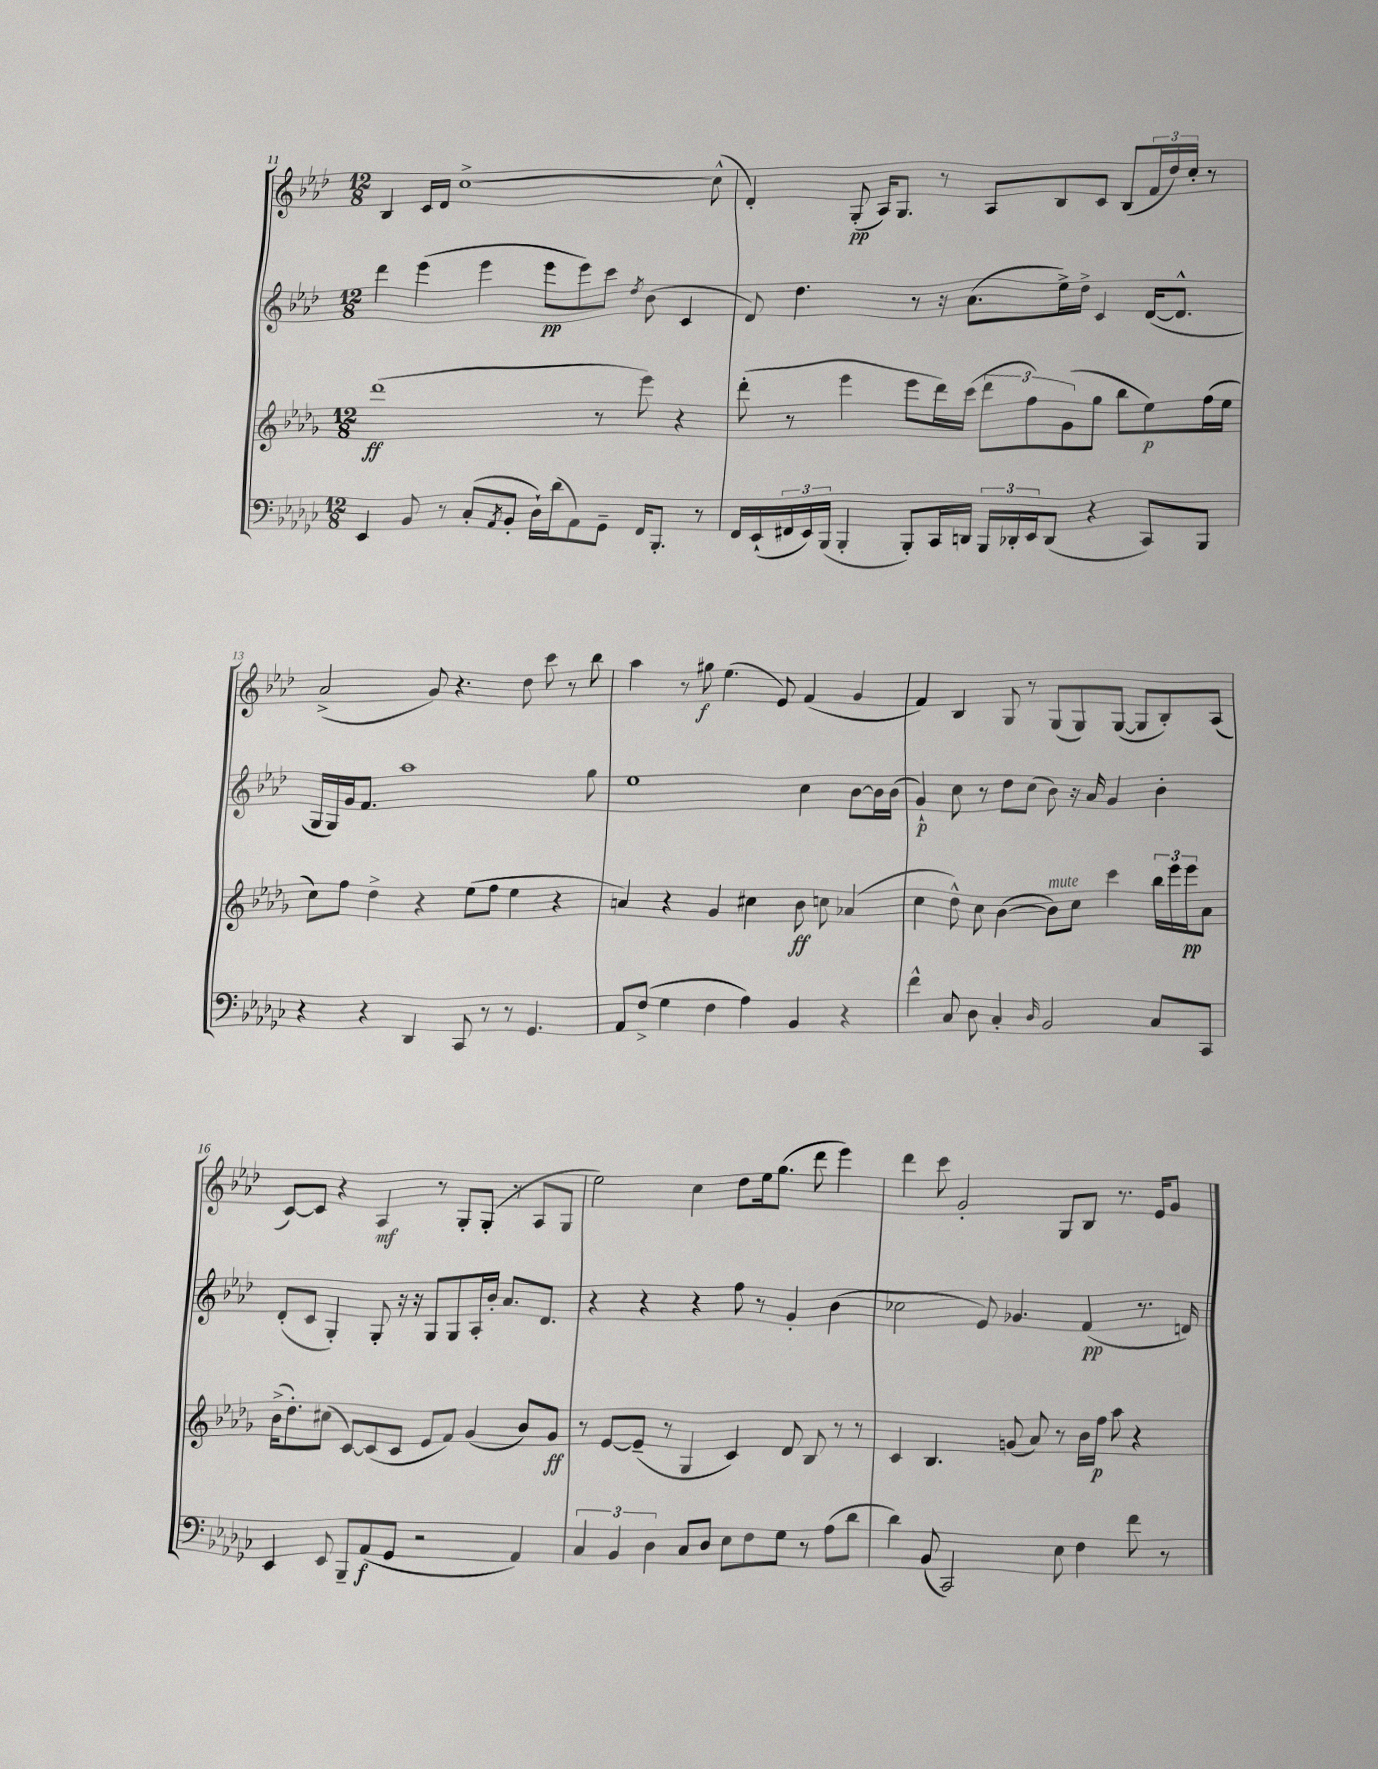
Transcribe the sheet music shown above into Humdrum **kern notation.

**kern	**kern	**kern	**kern
*staff4	*staff3	*staff2	*staff1
*clefF4	*clefG2	*clefG2	*clefG2
*k[b-e-a-d-g-c-]	*k[b-e-a-d-g-]	*k[b-e-a-d-]	*k[b-e-a-d-]
*M12/8	*M12/8	*M12/8	*M12/8
4EE-/	(1ddd-	4ddd-\	4B-/
8BB-/	.	(4eee-\	16c/LL
.	.	.	16d-/JJ
8r	.	.	[1cc^
(8C-'/L	.	4eee-\	.
8qAA-/	.	.	.
8BB-'/J	.	.	.
16D-`\LL)	.	8eee-\L	.
(16d-\J	.	.	.
8AA-\)	.	8eee-\)	.
8GG-~\J	8r	8ccc\J	.
.	.	8qdd-/	.
16FF/LK	8eee-\)	(8b-\	.
8.BBB-'/J	.	.	.
.	4r	4c/	.
8r	.	.	(8cc^^\]
=	=	=	=
16FF/LL	(8ddd-'\	8d-/)	4d-'/)
(16EE-`/	.	.	.
24FF#/	8r	4.dd-\	.
24EE-/)	.	.	.
(24BBB-/JJ	.	.	.
4BBB-'/	4eee-\	.	(8G'/
.	.	.	16A-/LK)
.	.	.	8.G/J
8BBB-'/L)	8eee-\L	8r	.
16CC-/L	16ddd-\L)	16r	8r
16DD/JJ	(16ccc\JJ	(8.a-\L	.
24BBB-/LL	12ddd-\L	.	8A-/L
24DD-'/	.	.	.
24EE-/J	12ff\)	.	.
(8DD-/J	.	16ee-^\L)	8B-/
.	(12g-\	.	.
.	.	16dd-^\JJ	.
4r	8gg-\J	4c/	8c/J
.	8bb-\L	.	(8B-/L
8CC-/L)	8ee-\)	([16d-/LK	24f/L
.	.	.	24dd-/)
.	.	8.d-^^/]J	.
.	.	.	24cc'/JJ
8BBB-/J	(16ff\L	.	8r
.	16ee-\JJ	.	.
=	=	=	=
4r	8cc\L)	16G/LL	(2a-^/
.	.	16G/)	.
.	8ff\J	16g/J	.
.	.	8.f/J	.
4r	4dd-^\	.	.
.	.	1aa-	.
4DD-/	4r	.	8g/)
.	.	.	4.r
8CC-/	(8ee-\L	.	.
8r	8ff\J	.	.
8r	4ee-\	.	8dd-\
4.GG-/	.	.	8ccc\
.	4r	.	8r
.	.	8gg\	8bb-\
=	=	=	=
8AA-/L	4a/)	1ee-	4aa-\
(8F^/J	.	.	.
4G-\	4r	.	8r
.	.	.	8gg#\
4F\	4g-/	.	(4.ee-\
4A-\)	4cc#\	.	.
.	.	.	8e-/)
4BB-/	8b-\	4cc\	(4f/
.	8cc\	.	.
4r	(4a-/	[8b-\L	4g/
.	.	16b-\]L	.
.	.	(16b-\JJ	.
=	=	=	=
4f^^\	4cc\	4g`/)	4f/)
8C-/	8dd-^^\)	8cc\	4B-/
8D-\	8cc\	8r	.
4C-'/	([4b-\	8dd-\L	8G/
.	.	(8cc\J	8r
16qqD-/	.	.	.
2BB-/	8b-\]L)	8b-\)	(8G/L
.	8cc\J	16r	8G/)
.	.	16a-/	.
.	4ccc\	4g/	([8G/J
.	.	.	8G/]L
8C-/L	24bb-\LL	4b-'\	8B-'/)
.	24eee-\	.	.
.	24eee-\J	.	.
8CC-/J	8a-\J	.	(8A-/J
=	=	=	=
4EE-/	(16b-^\LK	(8d-'/L	[8c/L)
.	8.dd-'\)	.	.
.	.	8c/J	8c/]J
8EE-/	(8cc#\J	4G'/)	4r
8BBB-~/L	[8c/L)	.	.
(8AA-/	(8c/]	8G'/	4A-/
8GG-/J	8c/J	16r	.
.	.	16r	.
2r	8e-/L	8G/L	8r
.	8f/J)	8G/	8G'/L
.	(4g-/	16A-'/L	(8G'/J
.	.	16b-'/JJ	.
.	.	8.a-/L	8r
4AA-/)	8b-/L)	.	8A-/L
.	.	8.d-/J	.
.	8g-/J	.	8G/J
=	=	=	=
6C-/	8r	4r	2ee-\)
.	[8e-/L	.	.
6BB-/	.	.	.
.	(8e-~/]J	4r	.
6D-\	.	.	.
.	8r	.	.
8C-/L	4G-/	4r	4cc\
8D-/J	.	.	.
8E-\L	4c/)	8ff\	8dd-\L
8F\	.	8r	16ee-\k
.	.	.	(8.gg\J
8G-\J	8d-/	4g'/	.
8r	8B-/	.	8ddd-\
(8A-\L	8r	(4b-\	4eee-\)
8d-\J	8r	.	.
=	=	=	=
4d-\)	4c/	2cc-\	4ddd-\
(8BB-/	4.B-/	.	8ccc\
2CC-/)	.	.	2g'/
.	.	8e-/)	.
.	(8g/	4.g-/	.
.	8a-/)	.	.
8E-\	8r	.	8G/L
4F\	16b-\LL	(4f/	8B-/J
.	16ff\JJ	.	.
.	8aa-\	.	8.r
8f\	4r	8.r	.
.	.	.	16e-/LK
8r	.	.	8g/J
.	.	16d/)	.
==	==	==	==
*-	*-	*-	*-
